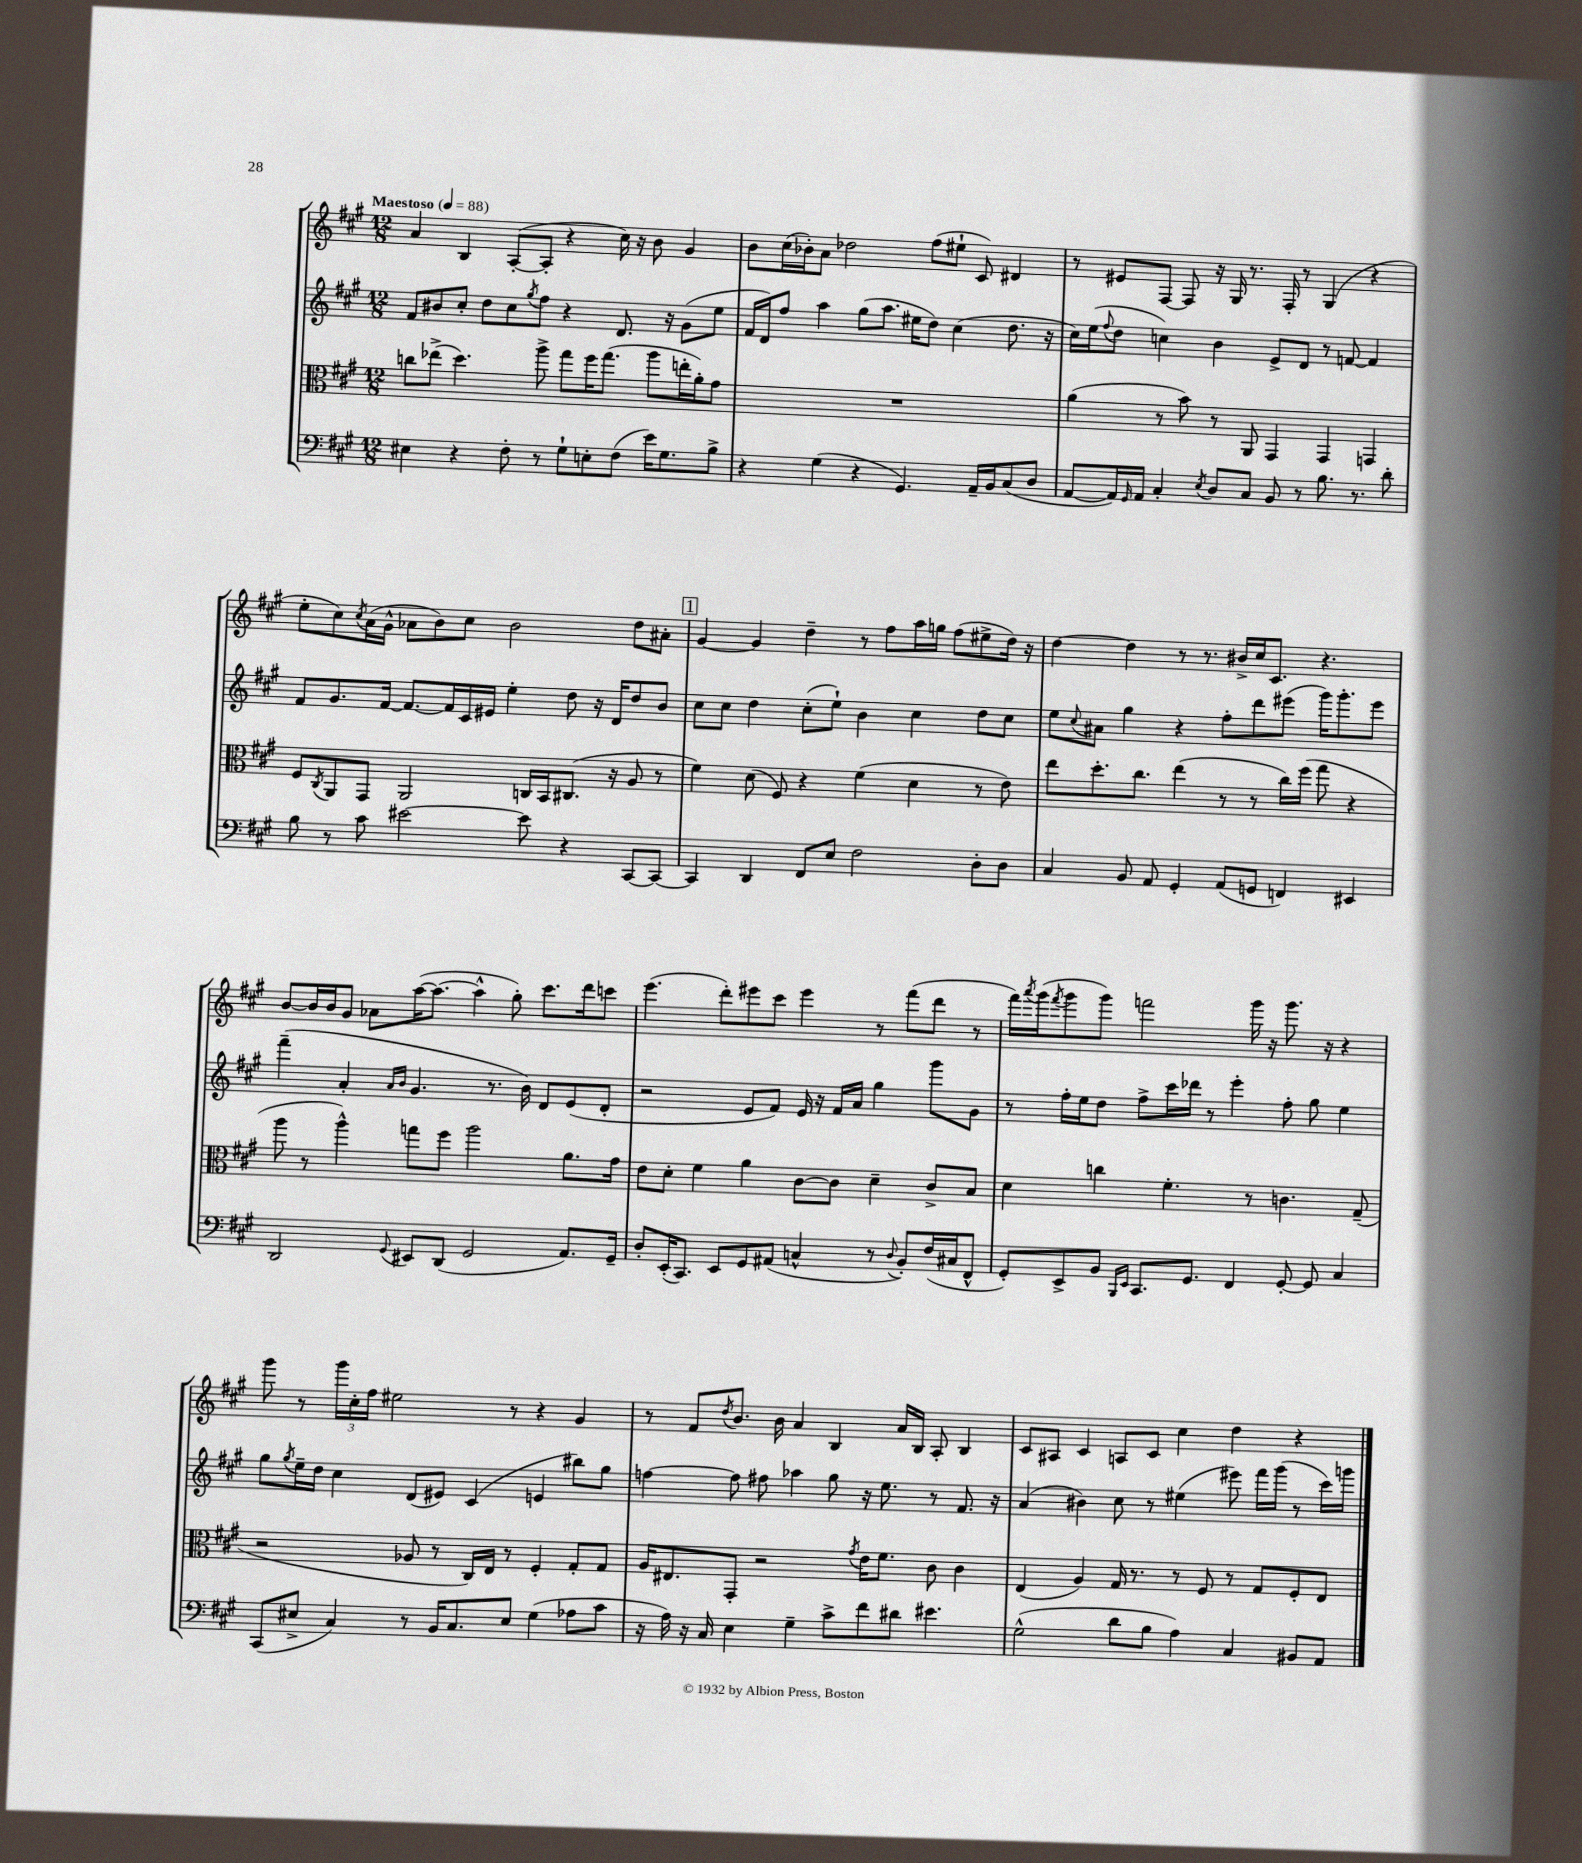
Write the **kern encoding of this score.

**kern	**kern	**kern	**kern
*part4	*part3	*part2	*part1
*staff4	*staff3	*staff2	*staff1
*clefF4	*clefC3	*clefG2	*clefG2
*k[f#c#g#]	*k[f#c#g#]	*k[f#c#g#]	*k[f#c#g#]
*M12/8	*M12/8	*M12/8	*M12/8
*MM88	*MM88	*MM88	*MM88
=1	=1	=1	=1
!	!	!	!LO:TX:a:B:t=Maestoso
4E#X\	8ccn\L	8f#/L	4a/
.	(8ee-X^\J	8b#X/	.
4r	4.dd\)	8cc#'/J	4B/
.	.	8dd\L	.
8F#'\	.	8cc#\	([8A'/L
.	.	8qgg#/	.
8r	8aa^\	8ff#\J	8A'/J]
8G#`\L	8gg#\L	4r	4r
8En'\	16ff#\K	.	.
.	(8.gg#\J	.	.
(8F#\J	.	8.d/	16cc#\)
.	.	.	16r
16e\KL)	8aa\L	.	8b\
8.G#\	.	16r	.
.	16een'\L	(8g#\L	4g#/
.	16a'\J)	.	.
8B^\J	8g#\J	8ee\J	.
=2	=2	=2	=2
4r	1.r	16f#/LL	8b\L
.	.	16d/J)	.
.	.	8ff#/J	(16cc#\L
.	.	.	16b-X'\J)
(4G#\	.	4aa\	8a\J
.	.	.	2dd-X\
4r	.	(8gg#\L	.
.	.	8.aa\J	.
4.GG#/)	.	.	.
.	.	16ee#X\KL	.
.	.	8dd\J)	(8ff#\L
.	.	(4cc#\	8ee#X`\J
16AA~/LL	.	.	8c#/)
16BB/J	.	.	.
(8C#/	.	8.dd\	4d#X/
8D/J	.	.	.
.	.	16r	.
=3	=3	=3	=3
[8AA/L	(4a\	16cc#\LL)	8r
.	.	(16ee\J	.
.	.	8qqff#/	.
16AA/L])	.	8dd\J	8e#X/L
16qqGG#/	.	.	.
16AA/JJ	.	.	.
4C#'/	8r	4ccn\)	[8F#/J
.	8b\)	.	8F#/]
8qE/	.	.	.
8D/L	8r	4b\	16r
.	.	.	16G#/
8C#/J	8AA/	.	8.r
8BB/	4GG#/	8e^/L	.
.	.	.	16F#'/
8r	.	8d/J	8r
8.B\	4GG#/	8r	(4G#/
.	.	[8fn/	.
8.r	.	.	.
.	4GGn/	4f/]	4r
8d'\	.	.	.
!!LO:LB:g=z
=4	=4	=4	=4
8B\	8F#/L	8f#/L	8ee'\L
.	8qC#/	.	.
8r	8AA/	8.g#/	8cc#\)
.	.	.	8qcc#/
8c#\	8GG#/J	.	(16a\L
.	.	[16f#/Jk	16g#^^\JJ
[2e#X\	2AA/	8.f#/L_	8a-X\L
.	.	.	8b\)
.	.	16f#/L]	.
.	.	16c#/	8cc#\J
.	.	16e#X/JJ	.
.	.	4ee'\	2b\
8e#\]	16Cn/LL	.	.
.	16BB/J	.	.
4r	(8.C#X/J	8dd\	.
.	.	16r	.
.	16r	16d/KL	.
[8CC#/L	8A/	8dd/	8dd\L
8CC#/J_	8r	8b/J	8a#X'\J
!!LO:REH:place=s1:t=1
=5	=5	=5	=5
4CC#/]	4f#\)	8cc#\L	[4g#/
.	.	8cc#\J	.
4DD/	(8d\	4dd\	4g#/]
.	8F#/)	.	.
8FF#/L	4r	(8cc#'\L	4dd~\
8E/J	.	8ee`\J)	.
2F#\	(4f#\	4b\	8r
.	.	.	8ff#\L
.	4d\	4cc#\	16aa\L
.	.	.	16ggn\JJ
.	.	.	(8ff#\L
8D'\L	8r	8dd\L	8ee#X^\
8D\J	8e\)	8cc#\J	16dd\Jk)
.	.	.	16r
=6	=6	=6	=6
4C#/	8ee\L	8ee\L	[4dd\
.	.	8qqcc#/	.
.	8.dd'\	8a#X\J	.
8BB/	.	4gg#\	4dd\]
.	8.cc#\J	.	.
8AA/	.	.	.
4GG#'/	(4ee\	4r	8r
.	.	.	8.r
(8AA/L	8r	8ff#'\L	.
.	.	.	16b#X^/LL
8GGn/J	8r	8ddd\	16cc#/J
.	.	.	8.c#/J
4FFn/)	16cc#\LL)	(8eee#X\J	.
.	(16ff#\JJ	.	.
.	8gg#\	16ggg#\KL)	4.r
.	.	8.ggg#'\	.
4EE#X/	4r	.	.
.	.	8eee#\J	.
!!LO:LB:g=z
=7	=7	=7	=7
2DD/	8aa\	(4fff#~\	[8b/L
.	8r	.	16b/L]
.	.	.	16b/J
.	4aa^^\)	4a'/	8g#/J
.	.	.	8a-X\L
.	.	16qqa/LL	.
8qqGG#/	.	16qqb/JJ	.
8EE#X/L	8ggn\L	4.g#/	([16aa\K
.	.	.	8.aa\J_
(8DD/J	8ff#\J	.	.
2GG#/	2aa\	.	4aa^^\]
.	.	8.r	.
.	.	.	8gg#'\)
.	.	16b\)	.
.	.	8d/L	8.ccc#\L
8.AA/L)	8.a\L	(8e/	.
.	.	.	16ddd\k
.	.	8d'/J	8cccn\J
16GG#~/Jk	16g#\Jk	.	.
=8	=8	=8	=8
8D'/L	8e\L	2r	(4.eee\
(16EE'/K	8d'\J	.	.
8.CC#/J)	.	.	.
.	4f#\	.	.
8EE/L	.	.	8ddd'\L)
8GG#/	4a\	8e/L	8eee#X\
(8AA#X/J	.	8f#/J)	8ccc#\J
4Cn^^/	[8c#\L	16e/	4eee#\
.	.	16r	.
.	8c#\J]	16f#/LL	.
.	.	16a/JJ	.
8r	4d~\	4gg#\	8r
8qqD/	.	.	.
8BB'/L)	.	.	(8fff#\L
(16F#/L	8c#^/L	8ggg#\L	8ddd\J
16C#X/J	.	.	.
8FF#^^/J	8B/J	8g#\J	8r
=9	=9	=9	=9
8GG#'/L)	4d\	8r	16fff#\LL)
.	.	.	8qaaa/
.	.	.	(16ggg#\J
.	.	.	8qfff#/
8EE^/	.	16ff#'\LL	8ggg#\
.	.	16ee\J	.
8BB/J	4ccn\	8dd\J	8ggg#\J)
16qqBBB/LL	.	.	.
16qqEE/JJ	.	.	.
8.CC#/L	.	8ff#^\L	2fffn\
.	4.f#'\	16ccc#\L	.
8.GG#/J	.	16ddd-X\JJ	.
.	.	8r	.
4FF#/	.	4eee'\	.
.	8r	.	16ggg#\
.	.	.	16r
[8GG#'/	4.cn\	8ff#'\	8.ggg#\
8GG#/]	.	8gg#\	.
.	.	.	16r
4C#/	.	4ee\	4r
.	(8G#~/	.	.
!!LO:LB:g=z
=10	=10	=10	=10
(8CC#/L	2r	8gg#\L	8ggg#\
.	.	8qgg#/	.
8E#X^/J	.	16ee~\L	8r
.	.	16dd\JJ	.
4C#/)	.	4cc#\	24ggg#\LL
.	.	.	24cc#'\
.	.	.	24ff#\JJ
.	.	.	2ee#X\
8r	8A-X/	(8d/L	.
16BB/KL	8r	8e#X/J)	.
8.C#/	.	.	.
.	16C#/LL)	(4c#/	.
.	16E/JJ	.	.
8E#/J	8r	.	8r
(4G#\	4F#'/	4en/	4r
8A-X\L	8G#'/L	8bb#X\L)	4g#/
8c#\J	8G#/J	8gg#\J	.
=11	=11	=11	=11
16r	16A/KL	[4ffn\	8r
16A\)	8.E#X/	.	.
16r	.	.	8f#/L
16C#/	.	.	.
.	.	.	8qdd/
4E\	8GG#'/J	8ff\]	8.b/J
.	2r	8ff#X\	.
.	.	.	16b\
4G#~\	.	4aa-X\	4a/
8c#^\L	.	8gg#\	4B/
.	8qg#/	.	.
8f#\	16e\KL	16r	.
.	8.f#\J	8.ee\	.
8d#X\J	.	.	16a/LL
.	.	.	16B/JJ
4.e#X\	8c#\	8r	8A'/
.	4c#\	8.f#/	4B/
.	.	16r	.
=12	=12	=12	=12
(2G#^^\	(4E/	(4a/	8c#/L
.	.	.	8A#X/J
.	4A/)	4b#X\)	4c#/
8d\L	16G#/	8cc#\	8An/L
.	8.r	.	.
8B\J	.	8r	8c#/J
4A\)	8r	(4ee#X\	4cc#\
.	8F#/	.	.
4C#/	8r	8eee#X\)	4dd\
.	8G#/L	16fff#\LL	.
.	.	(16ggg#\JJ	.
8BB#X/L	8F#'/	8r	4r
8AA/J	8E/J	16ccc#\LL)	.
.	.	16gggn\JJ	.
==	==	==	==
*-	*-	*-	*-
